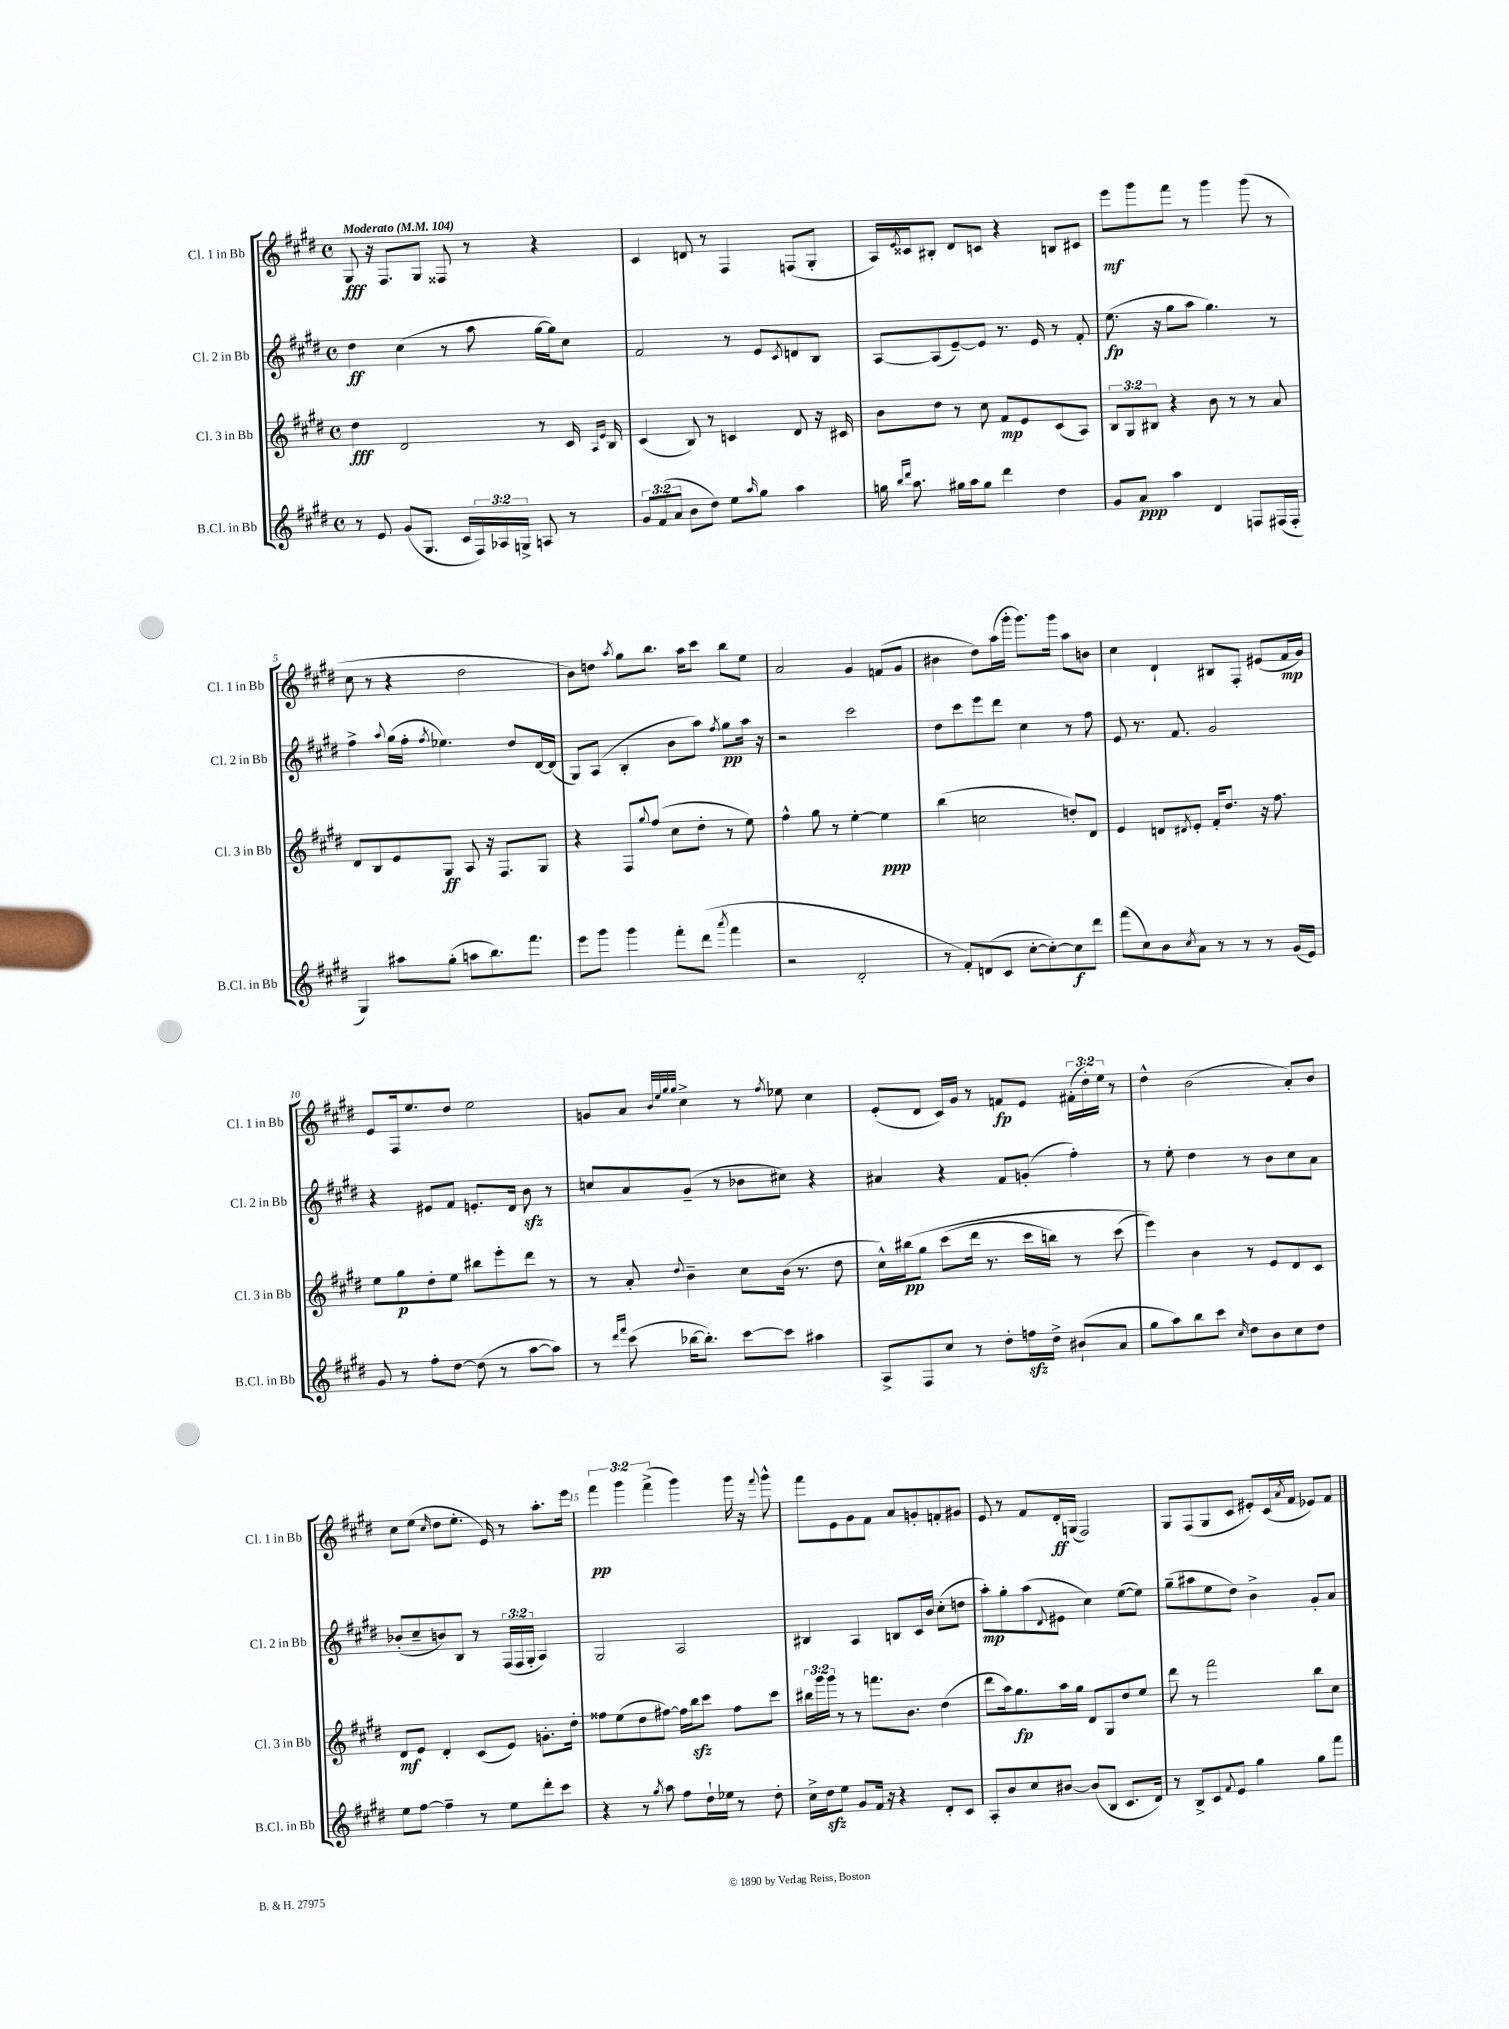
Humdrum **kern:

**kern	**dynam	**kern	**dynam	**kern	**dynam	**kern	**dynam
*part4	*part4	*part3	*part3	*part2	*part2	*part1	*part1
*staff4	*staff4	*staff3	*staff3	*staff2	*staff2	*staff1	*staff1
*I"B.Cl. in Bb	*	*I"Cl. 3 in Bb	*	*I"Cl. 2 in Bb	*	*I"Cl. 1 in Bb	*
*I'B.Cl. in Bb	*	*I'Cl. 3 in Bb	*	*I'Cl. 2 in Bb	*	*I'Cl. 1 in Bb	*
*clefG2	*	*clefG2	*	*clefG2	*	*clefG2	*
*k[f#c#g#d#]	*	*k[f#c#g#d#]	*	*k[f#c#g#d#]	*	*k[f#c#g#d#]	*
*M4/4	*	*M4/4	*	*M4/4	*	*M4/4	*
*met(c)	*	*met(c)	*	*met(c)	*	*met(c)	*
*MM104	*	*MM104	*	*MM104	*	*MM104	*
=1	=1	=1	=1	=1	=1	=1	=1
!	!	!	!	!	!	!LO:TX:a:B:t=Moderato	!
8r	.	4dd#\	fff	4dd#\	ff	8G#/	fff
8e/	.	.	.	.	.	16r	.
.	.	.	.	.	.	8.F#/L	.
(8g#/L	.	2d#/	.	(4cc#\	.	.	.
8.G#/J	.	.	.	.	.	8G#/J	.
.	.	.	.	8r	.	8F##X/	.
16c#/LL	.	.	.	.	.	.	.
24F#/)	.	.	.	8aa\	.	8r	.
24A-X/	.	.	.	.	.	.	.
24Gn^/JJ	.	.	.	.	.	.	.
8An/	.	8r	.	[16gg#\LL	.	4r	.
.	.	.	.	16gg#\J])	.	.	.
8r	.	16c#/	.	8cc#\J	.	.	.
.	.	16qqA/LL	.	.	.	.	.
.	.	16qqe/JJ	.	.	.	.	.
.	.	16B/	.	.	.	.	.
=2	=2	=2	=2	=2	=2	=2	=2
12g#/L	.	(4c#/	.	2f#/	.	4c#/	.
(12f#/	.	.	.	.	.	.	.
12a/J	.	.	.	.	.	.	.
8b\L	.	8B/)	.	.	.	8dn/	.
8dd#\J)	.	8r	.	.	.	8r	.
8ee\L	.	4cn/	.	8r	.	4F#/	.
16qqaa/	.	.	.	.	.	.	.
8gg#\J	.	.	.	8e/L	.	.	.
.	.	.	.	8qc#/	.	.	.
4aa\	.	8d#/	.	8dn/	.	(8Fn/L	.
.	.	16r	.	8B/J	.	8G#'/J	.
.	.	16c#X/	.	.	.	.	.
=3	=3	=3	=3	=3	=3	=3	=3
16ggn\	.	8b\L	.	[8A/L	.	16A/LL)	.
16qqbb/LL	.	.	.	.	.	.	.
16qqddd#/JJ	.	.	.	.	.	8qe/	.
8.aa\	.	.	.	.	.	16c##X/J	.
.	.	8dd#\J	.	(8A/]	.	8B#X'/J	.
16gg#X\LL	.	8r	.	[8e~/)	.	8d#/L	.
16aa\J	.	.	.	.	.	.	.
8gg#\J	.	8cc#\	.	8e/J]	.	8cn/J	.
4ddd#\	.	8f#/L	mp	8.r	.	4r	.
.	.	8e/	.	.	.	.	.
.	.	.	.	16e/	.	.	.
4dd#\	.	(8c#/	.	8r	.	8Bn/L	.
.	.	8A/J)	.	8f#'/	.	8c#X/J	.
=4	=4	=4	=4	=4	=4	=4	=4
8g#/L	.	12B/L	.	(8.ee\	fp	8eee\L	mf
.	.	12G#/	.	.	.	.	.
8a/J	ppp	.	.	.	.	8ggg#\	.
.	.	12B#X/J	.	.	.	.	.
.	.	.	.	16r	.	.	.
4aa\	.	4r	.	8gg#\L	.	8fff#\J	.
.	.	.	.	8aa\J	.	8r	.
4d#/	.	8b\	.	4.gg#\)	.	4ggg#\	.
.	.	8r	.	.	.	.	.
8Fn/L	.	8r	.	.	.	(8ggg#\	.
(16F#X/L	.	8a/	.	8r	.	8r	.
16F#'/JJ	.	.	.	.	.	.	.
!!LO:LB:g=z
=5	=5	=5	=5	=5	=5	=5	=5
4G#/)	.	8d#/L	.	4ff#^\	.	8cc#\	.
.	.	8B/	.	.	.	8r	.
.	.	.	.	8qqaa/	.	.	.
8aa#X\L	.	8e/	.	(16gg#\LL	.	4r	.
.	.	.	.	16ff#'\JJ	.	.	.
.	.	.	.	8qff#/	.	.	.
(8gg#'\J	.	8G#/J	ff	4.ee-X\)	.	.	.
8aan\L	.	8A/	.	.	.	2dd#\	.
8.bb\)	.	16r	.	.	.	.	.
.	.	8.F#/L	.	.	.	.	.
.	.	.	.	8dd#/L	.	.	.
8.fff#\J	.	.	.	.	.	.	.
.	.	8G#/J	.	[16d#/L	.	.	.
.	.	.	.	(16d#/JJ]	.	.	.
=6	=6	=6	=6	=6	=6	=6	=6
8eee\L	.	4r	.	8G#/L)	.	8b\L)	.
8ggg#\J	.	.	.	(8A/J	.	8ddn\J	.
.	.	.	.	.	.	8qaa/	.
4ggg#\	.	8F#/L	.	4B'/	.	8gg#\L	.
.	.	8qqgg#/	.	.	.	.	.
.	.	(8ff#/J	.	.	.	8.bb\J	.
8fff#'\L	.	8cc#\L	.	8b\L	.	.	.
.	.	.	.	.	.	16aa\KL	.
(8ddd#\J	.	8dd#'\J	.	8aa\J)	.	8ccc#\J	.
8qaaa/	.	.	.	8qff#/	.	.	.
4fff#\	.	8r	.	8gg#\L	pp	8bb\L	.
.	.	8ee\)	.	16aa\Jk	.	8ee\J	.
.	.	.	.	16r	.	.	.
=7	=7	=7	=7	=7	=7	=7	=7
2r	.	4ff#^^\	.	2r	.	2a/	.
.	.	8gg#\	.	.	.	.	.
.	.	8r	.	.	.	.	.
2d#'/	.	[4ee'\	.	2ccc#\	.	4g#/	.
.	.	4ee\]	ppp	.	.	(8fn/L	.
.	.	.	.	.	.	8g#/J	.
=8	=8	=8	=8	=8	=8	=8	=8
8r	.	(4bb\	.	8dd#\L	.	4b#X\	.
8f#'/L)	.	.	.	8ccc#\	.	.	.
(8dn/	.	2ccn\	.	8eee\	.	8dd#\L)	.
8c#/J	.	.	.	8ddd#\J	.	(16aa\L	.
.	.	.	.	.	.	16ggg#'\JJ	.
[8cc#'\L	.	.	.	4cc#\	.	8.ggg#\L)	.
8cc#'\_)	.	.	.	.	.	.	.
.	.	.	.	.	.	16ggg#\Jk	.
8cc#\]	f	8ddn'/L)	.	8r	.	8aa\L	.
8ddd#\J	.	8d#/J	.	8ff#\	.	8bn\J	.
=9	=9	=9	=9	=9	=9	=9	=9
(8fff#\L	.	4e/	.	8e/	.	4cc#\	.
8cc#\)	.	.	.	8.r	.	.	.
8b\	.	8dn/L	.	.	.	4d#`/	.
.	.	.	.	8.f#/	.	.	.
8qcc#/	.	8qd#X/	.	.	.	.	.
8a\J	.	8e'/J	.	.	.	.	.
8r	.	16f#'/KL	.	2g#/	.	8B#X/L	.
.	.	8.dd#/J	.	.	.	.	.
8r	.	.	.	.	.	8F#'/J	.
8r	.	16r	.	.	.	(8e#X/L	.
.	.	8.ff#\	.	.	.	.	.
(16g#/LL	.	.	.	.	.	16f#/L	mp
16e/JJ)	.	.	.	.	.	16g#/JJ)	.
!!LO:LB:g=z
=10	=10	=10	=10	=10	=10	=10	=10
8g#/	.	8ee\L	.	4r	.	8e/L	.
8r	.	8gg#\	p	.	.	16F#/k	.
.	.	.	.	.	.	8.ee/	.
8ff#'\L	.	8dd#'\	.	8e#X/L	.	.	.
[8dd#\J	.	8ee\J	.	8f#/J	.	8dd#/J	.
(8dd#\]	.	8bb#X\L	.	8.en'/L	.	2ee\	.
8r	.	8eee'\	.	.	.	.	.
.	.	.	.	16d#/Jk	.	.	.
[8aa\L	.	8ddd#\J	.	8bzz\	.	.	.
8aa\J])	.	8r	.	8r	.	.	.
=11	=11	=11	=11	=11	=11	=11	=11
8r	.	8r	.	8ccn/L	.	8gn/L	.
16qqddd#/LL	.	.	.	.	.	.	.
16qqfff#/JJ	.	.	.	.	.	.	.
(8ccc#\	.	8a'/	.	8a/	.	8a/J	.
.	.	.	.	.	.	32qqb/LLL	.
.	.	.	.	.	.	32qqee/	.
.	.	.	.	.	.	32qqgg#/	.
.	.	8qqdd#/	.	.	.	32qqgg#/JJJ	.
[16bb-X\KL	.	4b~\	.	(8g#~/J	.	4cc#^\	.
8.bb-'\J])	.	.	.	.	.	.	.
.	.	.	.	8r	.	.	.
[8ccc#\L	.	8cc#\L	.	8b-X\L	.	8r	.
.	.	.	.	.	.	8qff#/	.
8ccc#\J]	.	(16b\Jk	.	8cc#X\J)	.	8ee-X\	.
.	.	8.r	.	.	.	.	.
4aa#X\	.	.	.	4r	.	4cc#\	.
.	.	8dd#\	.	.	.	.	.
=12	=12	=12	=12	=12	=12	=12	=12
8A^/L	.	16cc#^^\LL)	.	4a#X/	.	(8e'/L	.
.	.	(16bb#X\J	pp	.	.	.	.
8F#/	.	8gg#\J	.	.	.	8d#/J	.
8cc#/J	.	(8ccc#\L	.	4r	.	16c#/LL)	.
.	.	.	.	.	.	16g#/JJ	.
8r	.	16ddd#\Jk	.	.	.	8r	.
.	.	8.r	.	.	.	.	.
8dd#'\L	.	.	.	8f#/L	.	8fn/L	fp
16ffnzz\L	.	16ccc#\LL	.	(8gn'/J	.	8e/J	.
16dd#^\JJ	.	16bbn\JJ)	.	.	.	.	.
(8b#X`/L	.	8r	.	4ff#'\)	.	(24f#X'\LL	.
.	.	.	.	.	.	24dd#'\)	.
.	.	.	.	.	.	24ee\JJ	.
8a/J	.	(8ccc#\	.	.	.	8r	.
=13	=13	=13	=13	=13	=13	=13	=13
8gg#\L	.	4eee\))	.	8r	.	4dd#^^\	.
8aa\)	.	.	.	8ee'\	.	.	.
8bb\	.	4b\	.	4dd#\	.	(2b\	.
8ccc#\J	.	.	.	.	.	.	.
16qqcc#/	.	.	.	.	.	.	.
8dd#\L	.	8r	.	8r	.	.	.
8b\	.	8e/L	.	8b\L	.	.	.
8cc#\	.	8d#/	.	8cc#\	.	8a'/L)	.
8dd#\J	.	8c#/J	.	8a\J	.	8b/J	.
!!LO:LB:g=z
=14	=14	=14	=14	=14	=14	=14	=14
8ee\L	.	8d#/L	mf	(8b-X'/L	.	8cc#\L	.
[8ff#\J	.	8e/J	.	8cc#~/	.	(8ee\J	.
.	.	.	.	.	.	16qqcc#/	.
4ff#~\]	.	4d#'/	.	8bn/)	.	8dd#\L	.
.	.	.	.	8B/J	.	8.ee'\J	.
8r	.	(8c#/L	.	8r	.	.	.
.	.	.	.	.	.	16e/)	.
8ee\L	.	8e/J)	.	(24F#/LL	.	8r	.
.	.	.	.	24F#/	.	.	.
.	.	.	.	24G#'/JJ	.	.	.
8ddd#'\	.	8.gn'\L	.	4A/)	.	8.aa'\L	.
8ccc#\J	.	.	.	.	.	.	.
.	.	16dd#'\Jk	.	.	.	16eee\Jk	.
=15	=15	=15	=15	=15	=15	=15	=15
4r	.	8ff##X\L	.	2G#/	.	6fff#\	pp
.	.	(8ee\	.	.	.	.	.
.	.	.	.	.	.	6ggg#\	.
8r	.	8dd#\	.	.	.	.	.
.	.	.	.	.	.	(6fff#^\	.
8qgg#/	.	.	.	.	.	.	.
8aa\	.	[8ff#X\J)	.	.	.	.	.
8ff#\L	.	16ff#\LL]	.	2A/	.	4ggg#\)	.
.	.	16bbzz\J	.	.	.	.	.
16dd#`\L	.	8ccc#\J	.	.	.	.	.
16ee-X\JJ	.	.	.	.	.	.	.
8r	.	8ff#\L	.	.	.	16ggg#\	.
.	.	.	.	.	.	16r	.
.	.	.	.	.	.	8qqfff#/	.
8dd#'\	.	8ccc#\J	.	.	.	8ggg#^^\	.
=16	=16	=16	=16	=16	=16	=16	=16
16cc#^\LL	.	24bb#X\LL	.	4B#X/	.	8fff#\L	.
.	.	24ggg#\	.	.	.	.	.
16dd#zz\J	.	.	.	.	.	.	.
.	.	24ggg#\JJ	.	.	.	.	.
8ee\J	.	8r	.	.	.	8e\	.
8g#/L	.	8r	.	4A/	.	8g#\	.
16f#/Jk	.	8.fffn\L	.	.	.	8f#\J	.
16r	.	.	.	.	.	.	.
4r	.	.	.	8Bn/L	.	8a/L	.
.	.	8.b\J	.	.	.	.	.
.	.	.	.	16c#/L	.	8gn'/	.
.	.	.	.	16b/JJ	.	.	.
8d#'/L	.	(4dd#\	.	(8cc#'\L	.	8fn'/	.
8c#/J	.	.	.	8ddn\J	.	8g#X/J	.
=17	=17	=17	=17	=17	=17	=17	=17
8A'/L	.	8ddd#\L	.	8aa'\L)	mp	8e/	.
8b/	.	16aa\k)	.	8gg#'\	.	8r	.
.	.	8.gg#\	fp	.	.	.	.
8cc#/	.	.	.	(8aa\	.	8f#/L	.
.	.	.	.	8qqd#/	.	.	.
[8b#X/J	.	16aa\L	.	8e#X\J	.	16d#'/L	ff
.	.	16gg#\JJ	.	.	.	(16Gn/JJ	.
(8b#/L]	.	8d#/L	.	4cc#\)	.	2F#/)	.
8B/J	.	8G#/	.	.	.	.	.
8.c#/L	.	8dd#/	.	([8ee\L	.	.	.
.	.	8ee/J	.	8ee\J])	.	.	.
16d#/Jk)	.	.	.	.	.	.	.
=18	=18	=18	=18	=18	=18	=18	=18
8r	.	8ddd#\	.	(8gg#~\L	.	8G#/L	.
8B^/L	.	8r	.	8aa#X\	.	(8F#/	.
8c#/	.	2fff#\	.	8ee\	.	8G#/	.
8qqf#/	.	.	.	.	.	.	.
8e/J	.	.	.	8dd#\J)	.	8c#/J	.
4gg#\	.	.	.	4b^\	.	8e#X'/L)	.
.	.	.	.	.	.	(16c#/L	.
.	.	.	.	.	.	8qa/	.
.	.	.	.	.	.	16f#/JJ	.
8gg#\L	.	8bb\L	.	8g#'/L	.	8e-X/L)	.
8fff#\J	.	8cc#\J	.	8a/J	.	8f#/J	.
==	==	==	==	==	==	==	==
*-	*-	*-	*-	*-	*-	*-	*-
